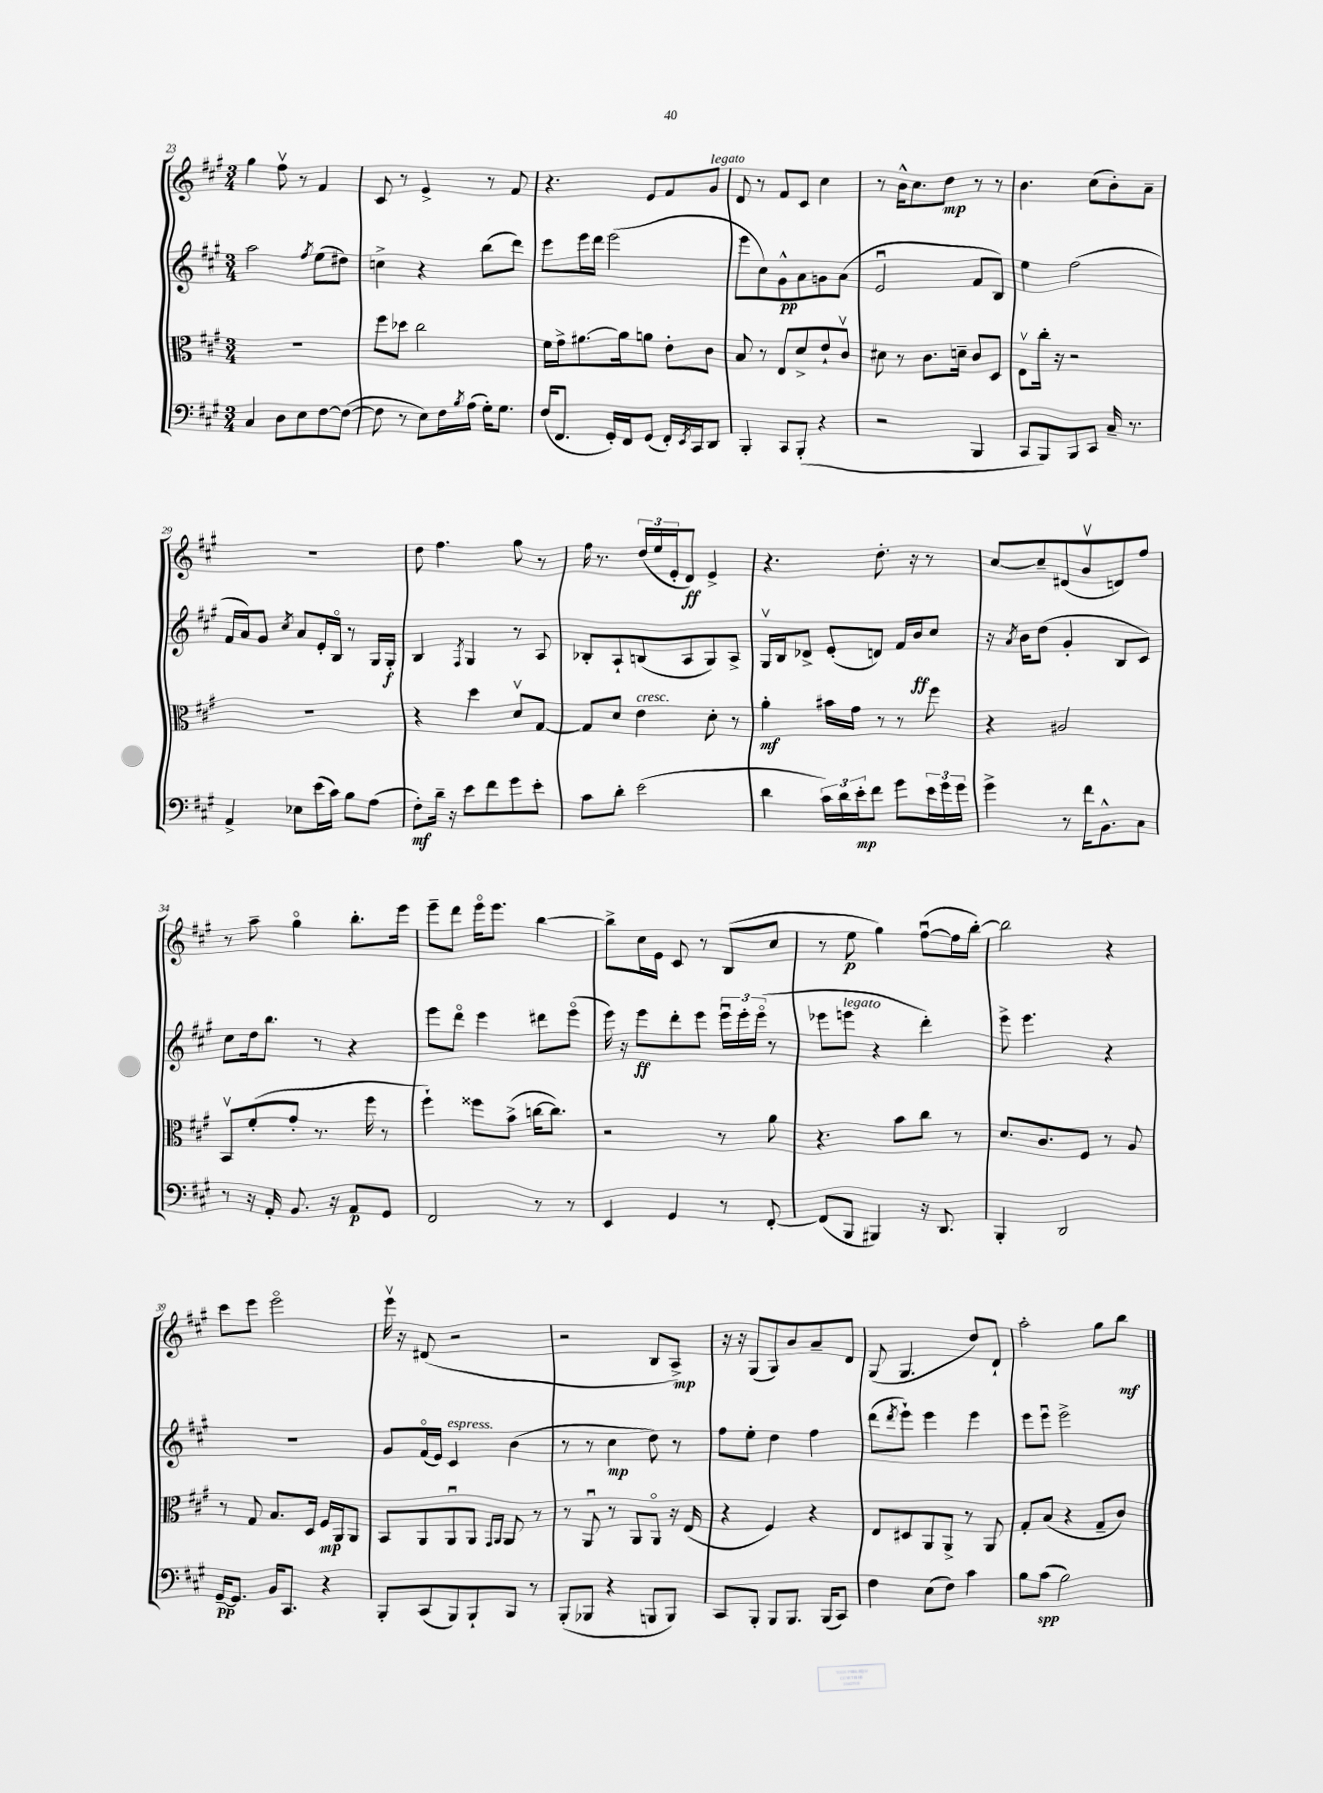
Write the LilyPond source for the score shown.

<<
\new StaffGroup <<
\new Staff = "s0" {
    \clef treble \key a \major \numericTimeSignature \time 3/4
    gis''4 fis''8\upbow r8 fis'4 |
    cis'8 r8 e'4-> r8 fis'8 |
    r4. e'8 fis'8 gis'8^\markup { \italic "legato" } |
    d'8 r8 fis'8 cis'8 cis''4 |
    r8 b'16-^ cis''8. d''8\mp r8 r8 |
    b'4. cis''8( b'8-.) a'8-- |
    R2. |
    d''8 fis''4. gis''8 r8 |
    fis''16 r8. \tuplet 3/2 { d''16( e''16 e'16-. } d'8\ff) e'4-> |
    r4. d''8.-. r16 r8 |
    cis''8~ cis''8-- dis'8( b'8\upbow d'8) fis''8 |
    r8 a''8-- gis''4\flageolet b''8.-. e'''16 |
    e'''8-- d'''8 e'''16\flageolet e'''8. b''4~ |
    b''8-> cis''16 e'16 cis'8 r8 b8( cis''8 |
    r8 e''8\p gis''4) fis''8~\downbow( fis''16 b''16~-.) |
    b''2 r4 |
    cis'''8 e'''8 e'''2\flageolet |
    e'''16\upbow r16 dis'8( r2 |
    r2 b8 a8->\mp) |
    r16 r16 gis8( gis8) b'8 a'8-- d'8 |
    gis8( gis4. d''8) d'8-! |
    a''2-. gis''8 b''8\mf \bar "|." |
}
\new Staff = "s1" {
    \clef treble \key a \major \numericTimeSignature \time 3/4
    a''2 \acciaccatura { fis''8 } e''8( dis''8) |
    c''4-> r4 b''8( d'''8) |
    e'''8 e'''16 d'''16 e'''2( |
    e'''8 cis''8) gis'8-^\pp a'8 g'8 a'8( |
    e'2\downbow fis'8 b8) |
    e''4 fis''2( |
    fis'16 a'16) gis'8 \acciaccatura { cis''8 } a'8 e'16-. b16\flageolet r8 gis16 gis16-.\f |
    b4 \acciaccatura { fis8 } gis4 r8 a8 |
    bes8-. a8-! b8( a8 gis8) a8-> |
    gis16\upbow b16 des'8-> e'8-.( d'8) fis'16 b'16\ff cis''8 |
    r16 \acciaccatura { a'8 } b'16 d''8( gis'4-. b8 cis'8) |
    cis''8 d''16 b''8. r8 r4 |
    e'''8 d'''8\flageolet e'''4 dis'''8 e'''8\flageolet( |
    e'''16) r16 e'''8\ff d'''8-. e'''8 \tuplet 3/2 { e'''16\downbow e'''16-. e'''16\flageolet( } r8 |
    ees'''8 e'''8^\markup { \italic "legato" } r4 d'''4-.) |
    e'''8-> e'''4. r4 |
    R2. |
    gis'8 fis'16\flageolet( e'16) cis'4^\markup { \italic "espress." } b'4( |
    r8 r8 cis''4\mp d''8) r8 |
    fis''8 e''8-. d''4 fis''4 |
    d'''8( \acciaccatura { d'''8 } e'''8-!) e'''4 e'''4 |
    e'''8 e'''8\downbow e'''2-> \bar "|." |
}
\new Staff = "s2" {
    \clef alto \key a \major \numericTimeSignature \time 3/4
    R2. |
    fis''8 des''8 cis''2 |
    fis'16 gis'16-> ais'8.~ ais'16 a'8 e'8-. cis'8 |
    b8 r8 e8 d'8-> e'8-! cis'8\upbow |
    dis'8 r8 cis'8. d'16-- cis'8 d8 |
    e8\upbow cis''16-. r16 r2 |
    R2. |
    r4 d''4 d'8\upbow gis8~ |
    gis8 d'8 e'4^\markup { \italic "cresc." } d'8-. r8 |
    a'4-.\mf bis'16 gis'16 r8 r8 fis''8 |
    r4 ais2 |
    b,8\upbow fis'8-.( gis'8-. r8. fis''16 r8 |
    fis''4-!) fisis''8 b'8->( c''16~ c''8.) |
    r2 r8 a'8 |
    r4. b'8 cis''8 r8 |
    d'8. cis'8. fis8 r8 a8 |
    r8 gis8 b8. d16 fis16\mp a,16 a,8 |
    b,8 a,8 a,8\downbow a,8 \grace { gis,16 a,16 } a,8 r8 |
    r8 a,8\downbow r8 a,8 a,8\flageolet r16 e16( |
    r4 fis4) r4 |
    e8 dis8 a,8 a,8-> r8 a,8 |
    gis8-. b8( r4 gis8-- cis'8) \bar "|." |
}
\new Staff = "s3" {
    \clef bass \key a \major \numericTimeSignature \time 3/4
    cis4 d8 e8 fis8~ fis8~( |
    fis8 r8 e8) fis16 \acciaccatura { b8 } a16( gis16-.) gis8. |
    fis16( fis,8. gis,16-.) fis,16 gis,8( fis,16-.) \acciaccatura { e,8 } cis,16 d,8 |
    b,,4-. cis,8 b,,8-.( r4 |
    r2 b,,4 |
    cis,8 b,,8) b,,8 cis,8 cis16-- r8. |
    a,4-> ees8 e'16( cis'16) b8 a8( |
    fis8-.\mf) d'16-- r16 e'8 fis'8 gis'8 e'8-. |
    cis'8 d'8-. e'2( |
    d'4 \tuplet 3/2 { cis'16) d'16 e'16-.\mp } fis'8 gis'8 \tuplet 3/2 { e'16 gis'16 gis'16 } |
    gis'4-> r8 fis'16 b,8.-^ cis8 |
    r8 r16 a,16-. b,8. r16 a,8\p gis,8 |
    fis,2 r8 r8 |
    e,4 gis,4 r8 fis,8~-. |
    fis,8( b,,8 bis,,4) r16 d,8. |
    b,,4-. d,2 |
    gis,16~--\pp gis,8. b,16 cis,8. r4 |
    b,,8-. cis,8( b,,8) b,,8-! b,,8 r8 |
    b,,8-.( bes,,8 r4 b,,8 b,,8) |
    cis,8 b,,8-. b,,8 b,,8. b,,16( cis,8) |
    fis4 e8( fis8) cis'4 |
    b8 cis'8\spp( b2) \bar "|." |
}
>>
>>
\layout { \context { \Score currentBarNumber = #23 } }
